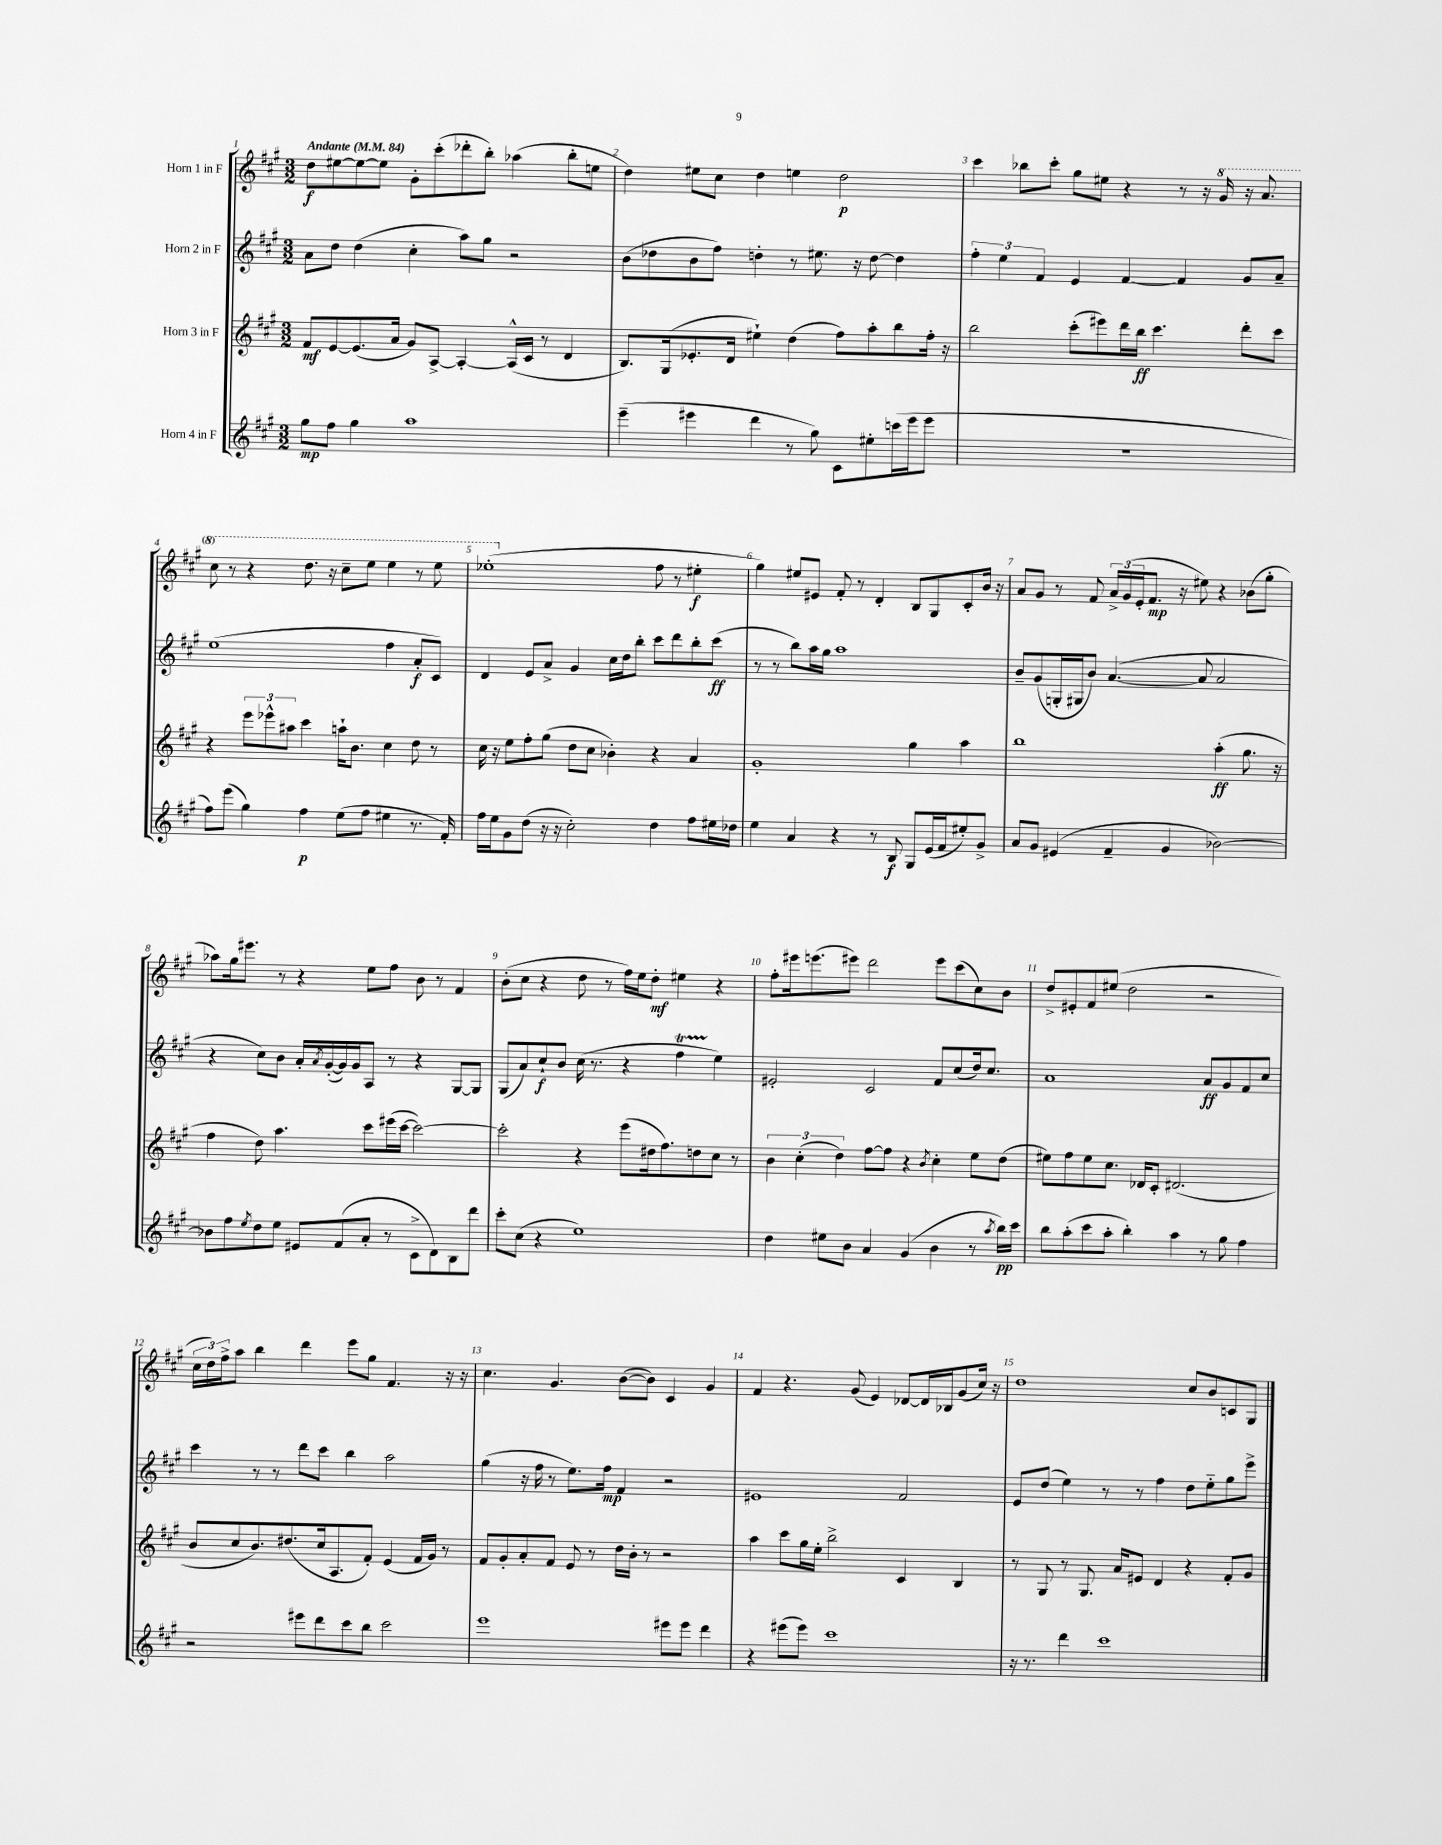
<<
\new StaffGroup <<
\new Staff = "s0" \with { instrumentName = "Horn 1 in F" } {
    \clef treble \key a \major \numericTimeSignature \time 3/2 \tempo "Andante" 4 = 84
    d''8\f eis''8~ eis''8~ eis''8 gis'8-. cis'''8-.( des'''8-. b''8-.) aes''4( b''8-. e''8 |
    d''4) eis''8 cis''8 d''4 e''4 d''2\p |
    cis'''4 bes''8 cis'''8-. gis''8 eis''8 r4 r8 r16 \ottava #1 gis''16 r16 a''8. |
    cis'''8 r8 r4 d'''8. r16 cis'''8-- e'''8 e'''4 r8 e'''8 |
    ees'''1-.( \ottava #0 fis''8 r8 eis''4-.\f |
    gis''4) eis''8 eis'8 fis'8-. r8 d'4-. b8 gis8 cis'8-. b'16 r16 |
    a'8 gis'8 r8 fis'8 \tuplet 3/2 { a'16-> gis'16( e'16-. } fis'8.\mp r16 eis''8) r4 bes'8( gis''8-. |
    aes''8) gis''16 eis'''8. r8 r4 e''8 fis''8 b'8 r8 fis'4 |
    b'8-.( cis''8 r4 d''8 r8 fis''16) e''16 d''8-.\mf eis''4 r4 |
    fis''8-. eis'''16 e'''8.( eis'''8) d'''2 eis'''8 cis'''8( cis''8) b'8 |
    d''8-> eis'8-. fis'8 eis''8( d''2 r2 |
    \tuplet 3/2 { cis''16 d''16) fis''16-> } a''8 b''4 d'''4 e'''8 gis''8 fis'4. r16 r16 |
    cis''4. gis'4. b'8~( b'8) cis'4 gis'4 |
    fis'4 r4. gis'8( e'4) des'8~ des'16 bes16 gis'8( cis''16) r16 |
    d''1 cis''8 b'8 c'8 gis8 \bar "|." |
}
\new Staff = "s1" \with { instrumentName = "Horn 2 in F" } {
    \clef treble \key a \major \numericTimeSignature \time 3/2
    a'8 d''8 d''4( cis''4-. a''8) gis''8 r2 |
    b'8( des''8 b'8 fis''8) d''4-. r8 eis''8. r16 d''8~ d''4 |
    \tuplet 3/2 { fis''4-. e''4 fis'4 } e'4 fis'4~ fis'4 gis'8 a'8-- |
    e''1( fis''4 a'8-.\f cis'8) |
    d'4 e'8 a'8-> gis'4 cis''16 d''16 b''8-. cis'''8 d'''8 b''8-. cis'''8\ff( |
    r8 r8 b''8) a''16 gis''16 a''1 |
    b'8-- gis'8( g16-. gis16 b'8) a'4.~( a'8 a'2 |
    r4 cis''8) b'8 a'16-. \acciaccatura { a'8 } gis'16~-.( gis'16) gis'16 a8 r8 r4 gis8~ gis8 |
    gis8( a'8) cis''8-!\f b'8 cis''16( r8. r4 fis''4\startTrillSpan e''4\stopTrillSpan) |
    eis'2-. cis'2 fis'8 cis''8( d''16) cis''8. |
    a'1 a'8\ff gis'8 fis'8 cis''8 |
    cis'''4 r8 r8 d'''8 cis'''8 b''4 a''2 |
    gis''4( r16 fis''16 r8 e''8.) fis''16\mp fis'4 r2 |
    eis'1 fis'2 |
    e'8 d''8( e''4) r8 r8 fis''4 d''8 e''8-_ gis''8 e'''8-> \bar "|." |
}
\new Staff = "s2" \with { instrumentName = "Horn 3 in F" } {
    \clef treble \key a \major \numericTimeSignature \time 3/2
    fis'8\mf e'8~ e'8.( a'16 gis'8) a8~-> a4~-. a16-^( cis'16 r8 d'4 |
    b8.) gis16( ees'8.-. d'16 eis''4-!) d''4( fis''8) a''8-. b''8 fis''16-. r16 |
    b''2 cis'''8-.( eis'''8) d'''16 b''16\ff cis'''4. d'''8-. cis'''8 |
    r4 \tuplet 3/2 { e'''8 ees'''8-^ ais''8 } cis'''4 a''16-! b'8. cis''4 d''8 r8 |
    cis''16 r16 e''8 fis''8-. gis''8( d''8 cis''8 bes'4-.) r4 a'4 |
    gis'1-. gis''4 a''4 |
    b''1 a''4-.\ff( gis''8. r16 |
    fis''4 d''8) a''4. cis'''8 eis'''16( cis'''16~ cis'''2~) |
    cis'''2-. r4 e'''8( dis''16 fis''8.) d''8 cis''8 r8 |
    \tuplet 3/2 { b'4 cis''4-.( d''4) } fis''8~ fis''8 r4 \acciaccatura { b'8 } cis''4-. e''8 d''8( |
    eis''8) fis''8 eis''8 cis''8. des'16 cis'8-. dis'2.( |
    b'8 cis''8 b'8.) dis''8.( cis''16 a8. fis'8-.) e'4( fis'16 gis'16) r8 |
    fis'8 gis'8-. a'8-. fis'8 e'8 r8 d''16 b'16-. r8 r2 |
    a''4 cis'''8 gis''16 e''16-. b''2-> cis'4 b4 |
    r8 gis8 r8 gis8. a'16 eis'8 d'4 r4 fis'8-. gis'8 \bar "|." |
}
\new Staff = "s3" \with { instrumentName = "Horn 4 in F" } {
    \clef treble \key a \major \numericTimeSignature \time 3/2
    gis''8\mp fis''8 gis''4 a''1 |
    e'''4--( eis'''4 d'''4 r8 gis''8) cis'8 eis''8-. c'''16( eis'''16 eis'''8 |
    R1. |
    fis''8) e'''8( gis''4) fis''4\p e''8( fis''8 eis''4 r8. fis'16-.) |
    fis''16 e''16 gis'8 d''8( r16 r16 cis''2-.) d''4 fis''8 eis''16 des''16 |
    e''4 a'4 r4 r8 b8\f gis8 e'16( fis'16 eis''8-.) gis'8-> |
    a'8 gis'8 eis'4( fis'4-- gis'4 bes'2~) |
    bes'8 fis''8 \acciaccatura { e''8 } d''8 e''8 eis'8 fis'8( a'8-. r8 cis'8-> d'8) b8 d'''8 |
    cis'''8-. cis''8( r4 e''1) |
    d''4 eis''8 b'8 a'4 gis'4( b'4 r8 \acciaccatura { a''8 } b''16\pp) cis'''16 |
    b''8 a''8-.( cis'''8 a''8-. b''4-.) a''4 r8 gis''8 fis''4 |
    r2 eis'''8 d'''8 cis'''8 b''8 cis'''2 |
    e'''1 eis'''8 eis'''8 d'''4 |
    r4 eis'''8( eis'''8) cis'''1 |
    r16 r8. d'''4 cis'''1 \bar "|." |
}
>>
>>
\layout { \context { \Score \override BarNumber.break-visibility = ##(#f #t #t) barNumberVisibility = #all-bar-numbers-visible } }
